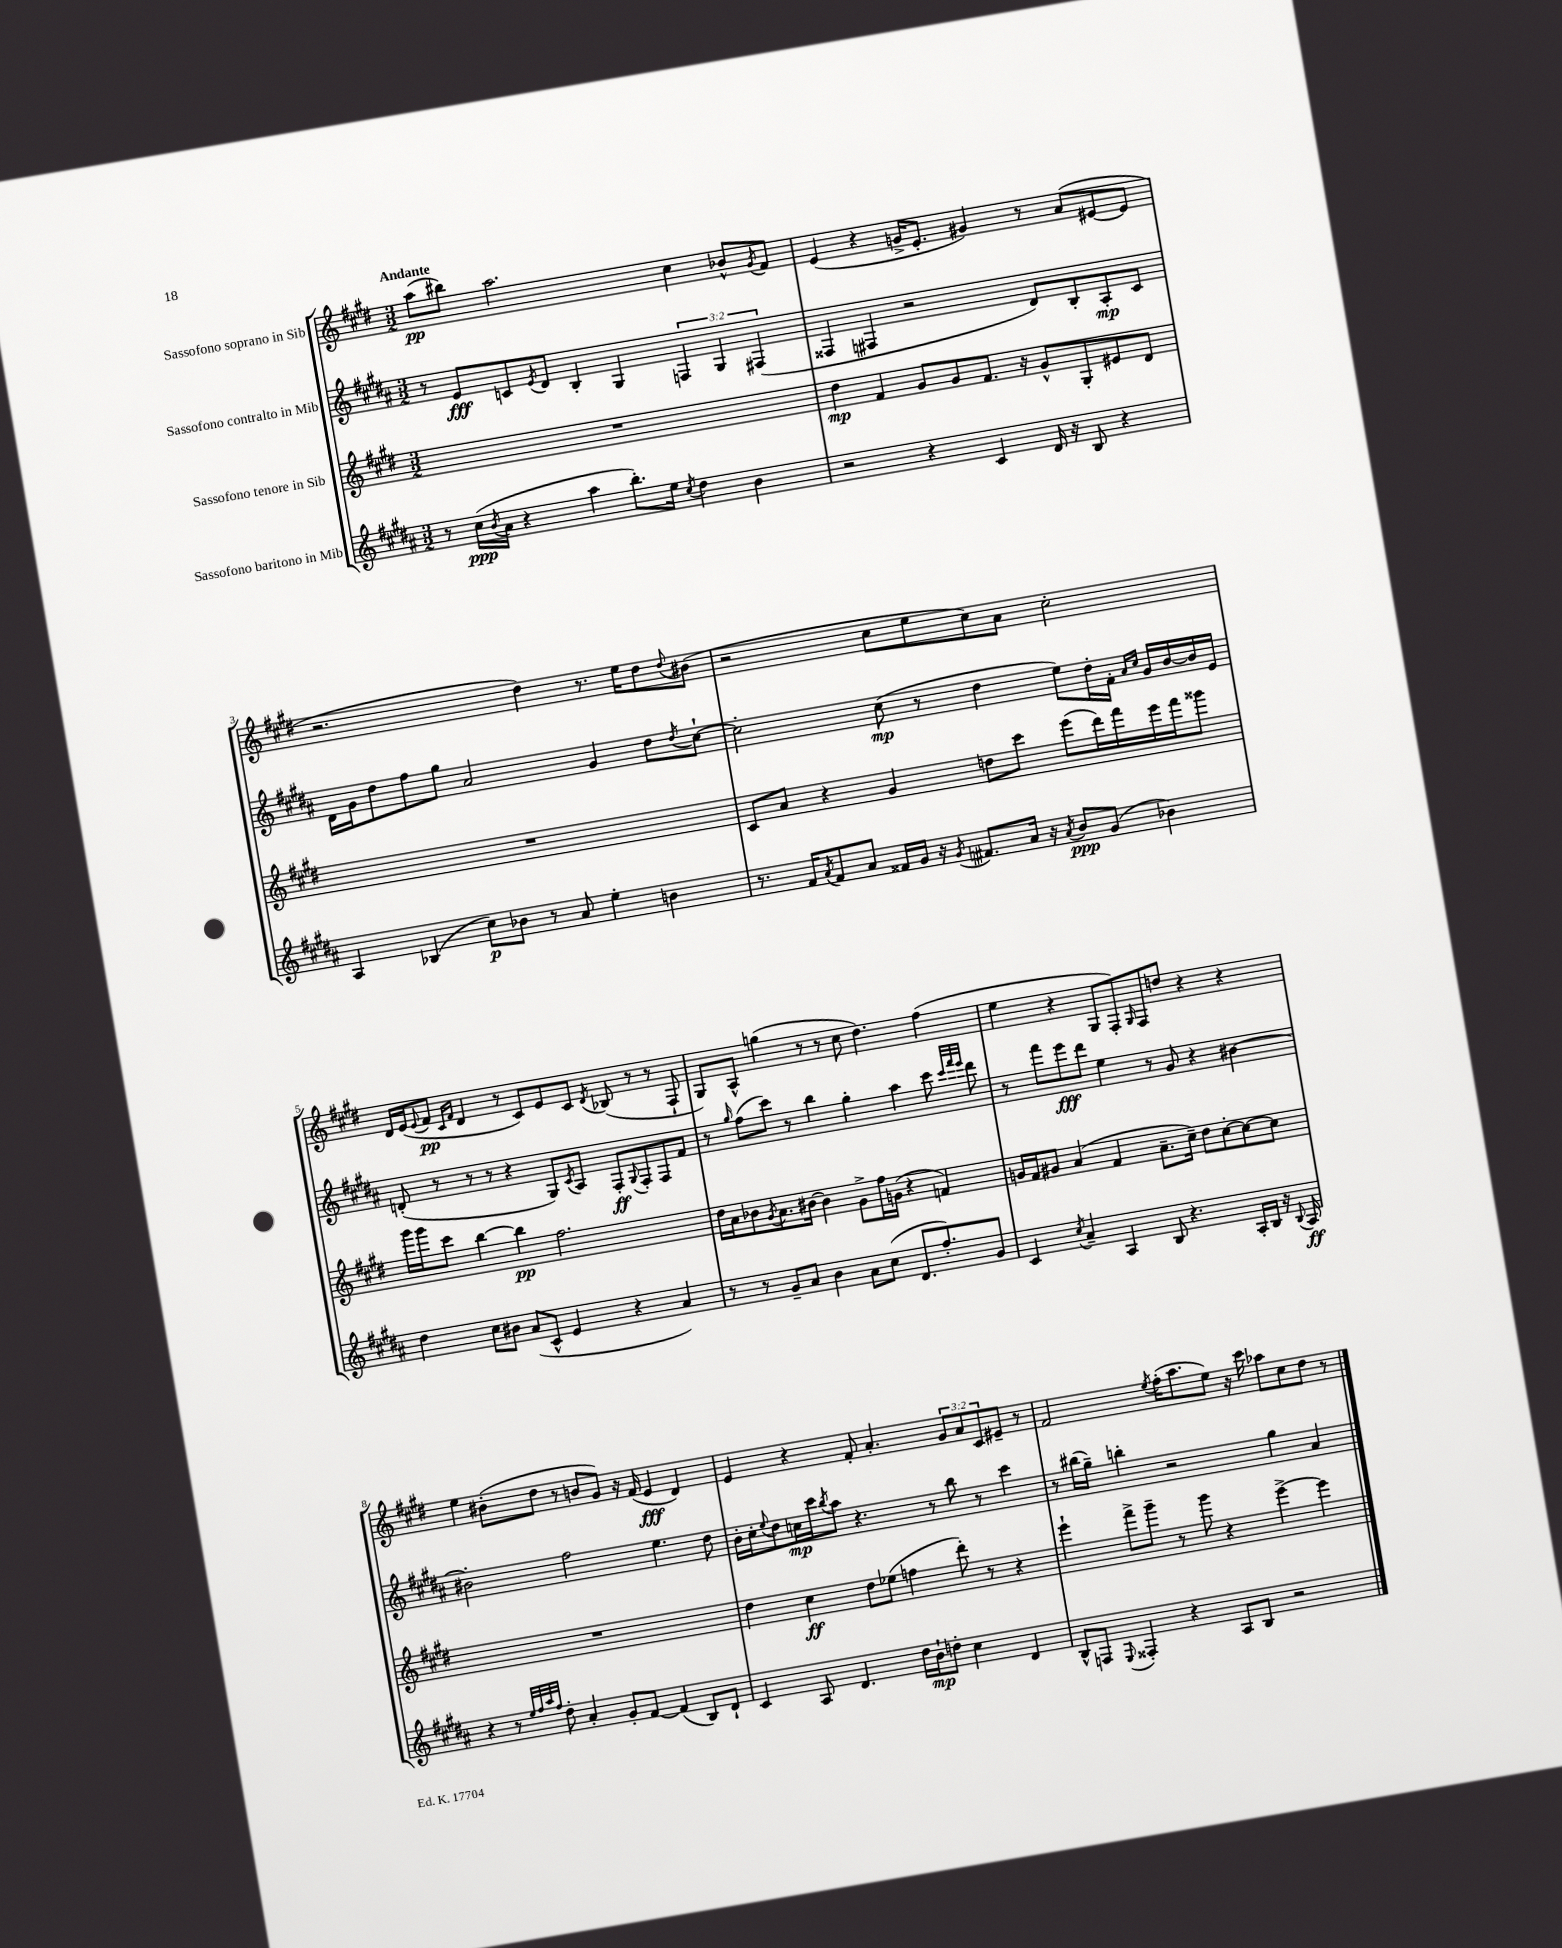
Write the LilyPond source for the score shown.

<<
\new StaffGroup <<
\new Staff = "s0" \with { instrumentName = "Sassofono soprano in Sib" } {
    \clef treble \key e \major \numericTimeSignature \time 3/2 \override Staff.TupletNumber.text = #tuplet-number::calc-fraction-text \tempo "Andante"
    a''8\pp( bis''8) a''2. cis''4 bes'8-^ \acciaccatura { gis'8 } fis'8 |
    e'4( r4 g'16-> e'8.-. gis'4) r8 a'8( eis'8~ eis'8 |
    r2. dis''4) r8. e''16 dis''8 \appoggiatura { dis''8 } bis'8( |
    r2 cis''8 e''8 cis''8) a'8 cis''2-. |
    dis'16 e'16( \appoggiatura { e'8 } fis'8\pp \grace { cis'16 fis'16 } dis'4 r8 cis'8) e'8 cis'8 \acciaccatura { dis'8 } bes8( r8 r8 fis8-! |
    gis8) a8-^ g''4( r8 r8 cis''8 dis''4.) fis''4( |
    e''4 r4 gis8 fis8-.) \grace { gis16 } fis8 d''8 r4 r4 |
    e''4 bis'8-.( dis''8 r8 b'8 gis'8) r16 fis'16( e'4\fff dis'4) |
    e'4 r4 fis'8-. a'4.-. \tuplet 3/2 { gis'8 a'8 cis'8 } eis'8-- r8 |
    fis'2 \acciaccatura { e''8 } fis''16-.( a''8. e''8) r16 cis'''16 aes''8 cis''8 dis''8 r8 \bar "|." |
}
\new Staff = "s1" \with { instrumentName = "Sassofono contralto in Mib" } {
    \clef treble \key b \major \numericTimeSignature \time 3/2 \override Staff.TupletNumber.text = #tuplet-number::calc-fraction-text
    r8 e'8\fff c'8 \acciaccatura { e'8 } dis'8 b4-. gis4 \tuplet 3/2 { f4 gis4 fis4( } |
    fisis4 fis4 r2 dis'8) b8-. ais8-.\mp cis'8 |
    dis'16 gis'16 dis''8 fis''8 gis''8 ais'2 gis'4 dis''8 \acciaccatura { dis''8 } cis''8~-! |
    cis''2-. cis''8\mp( r8 dis''4 e''8) dis''16-. fis'16-. \grace { ais'16 cis''16 } gis'16 b'16~ b'16 e'16 |
    d'8-.( r8 r8 r8 r4 gis8) \acciaccatura { cis'8 } ais8 fis8-.\ff \appoggiatura { gis8 } fis8-. fis8 fis'8 |
    r8 \grace { gis''16 } fis''8( cis'''8) r8 b''4 gis''4-. ais''4 cis'''8 \grace { cis'''32 fis'''32 e'''32 } dis'''8 |
    r8 fis'''8 e'''8\fff dis'''8 e''4 r8 gis'8 r4 bis'4~ |
    bis'2-. fis''2 e''4. dis''8 |
    b'16-. cis''16-. \appoggiatura { e''8 } dis''8 c''16\mp cis'''16 \acciaccatura { b''8 } ais''8 r4. r8 b''8 r8 cis'''4 |
    r8 bis''16( gis''16--) b''4-. r2 gis''4 ais'4 \bar "|." |
}
\new Staff = "s2" \with { instrumentName = "Sassofono tenore in Sib" } {
    \clef treble \key e \major \numericTimeSignature \time 3/2
    R1. |
    dis''4\mp fis'4 gis'8 gis'8 fis'8. r16 gis'8-^ gis8-. eis'8 dis'8 |
    R1. |
    cis'8 a'8 r4 gis'4 d''8 cis'''8 e'''8( dis'''16) fis'''16 e'''16 fis'''16 gisis'''8 |
    gis'''16 gis'''16 cis'''8 b''4~ b''4\pp fis''2. |
    dis''16 a'16 bes'8 \acciaccatura { gis'8 } a'8. bis'16~ bis'4 gis'8-> fis''16 g'16( r4 f'4) |
    g'16 fis'16 gis'8 a'4( fis'4 a'8.-- cis''16--) dis''8 cis''8~-. cis''8~ cis''8 |
    R1. |
    dis''4 cis''4\ff dis''8 ees''8( f''4 dis'''8-.) r8 r4 |
    e'''4-! fis'''8-> gis'''8-- r8 gis'''8 r4 e'''4~-> e'''4 \bar "|." |
}
\new Staff = "s3" \with { instrumentName = "Sassofono baritono in Mib" } {
    \clef treble \key b \major \numericTimeSignature \time 3/2
    r8 cis''16\ppp( \acciaccatura { b'8 } ais'16 r4 ais''4 b''8.-.) e''16 \acciaccatura { cis''8 } dis''4 b'4 |
    r2 r4 cis'4 dis'16 r16 b8 r4 |
    ais4 bes4( cis''8\p) bes'8 r8 ais'8 e''4-. b'4 |
    r8. fis'16 \acciaccatura { ais'8 } fis'8 ais'8 fisis'16 gis'16 r16 \acciaccatura { gis'8 } fis'8. ais'16 r16 \acciaccatura { ais'8 } b'8\ppp gis'8( bes'4) |
    dis''4 cis''8 bis'8 ais'8( cis'8-^ e'4 r4 ais'4) |
    r8 r8 gis'8-- ais'8 b'4 ais'8 cis''8( dis'8. fis''8.-.) gis'8 |
    cis'4 \acciaccatura { cis''8 } ais'4-- ais4 b8 r4. ais16-. b16 r16 \appoggiatura { b8 } ais16\ff |
    r4 r8 \grace { e''32 fis''32 ais''32 fis''32 } dis''8-. ais'4-. gis'8-. fis'8~ fis'4( b8) dis'8-! |
    cis'4 ais8 dis'4. dis''16 b'16-!\mp d''8-. cis''4 dis'4 |
    b8-^ f8 \appoggiatura { e8 } fisis4-. r4 ais8 b8 r2 \bar "|." |
}
>>
>>
